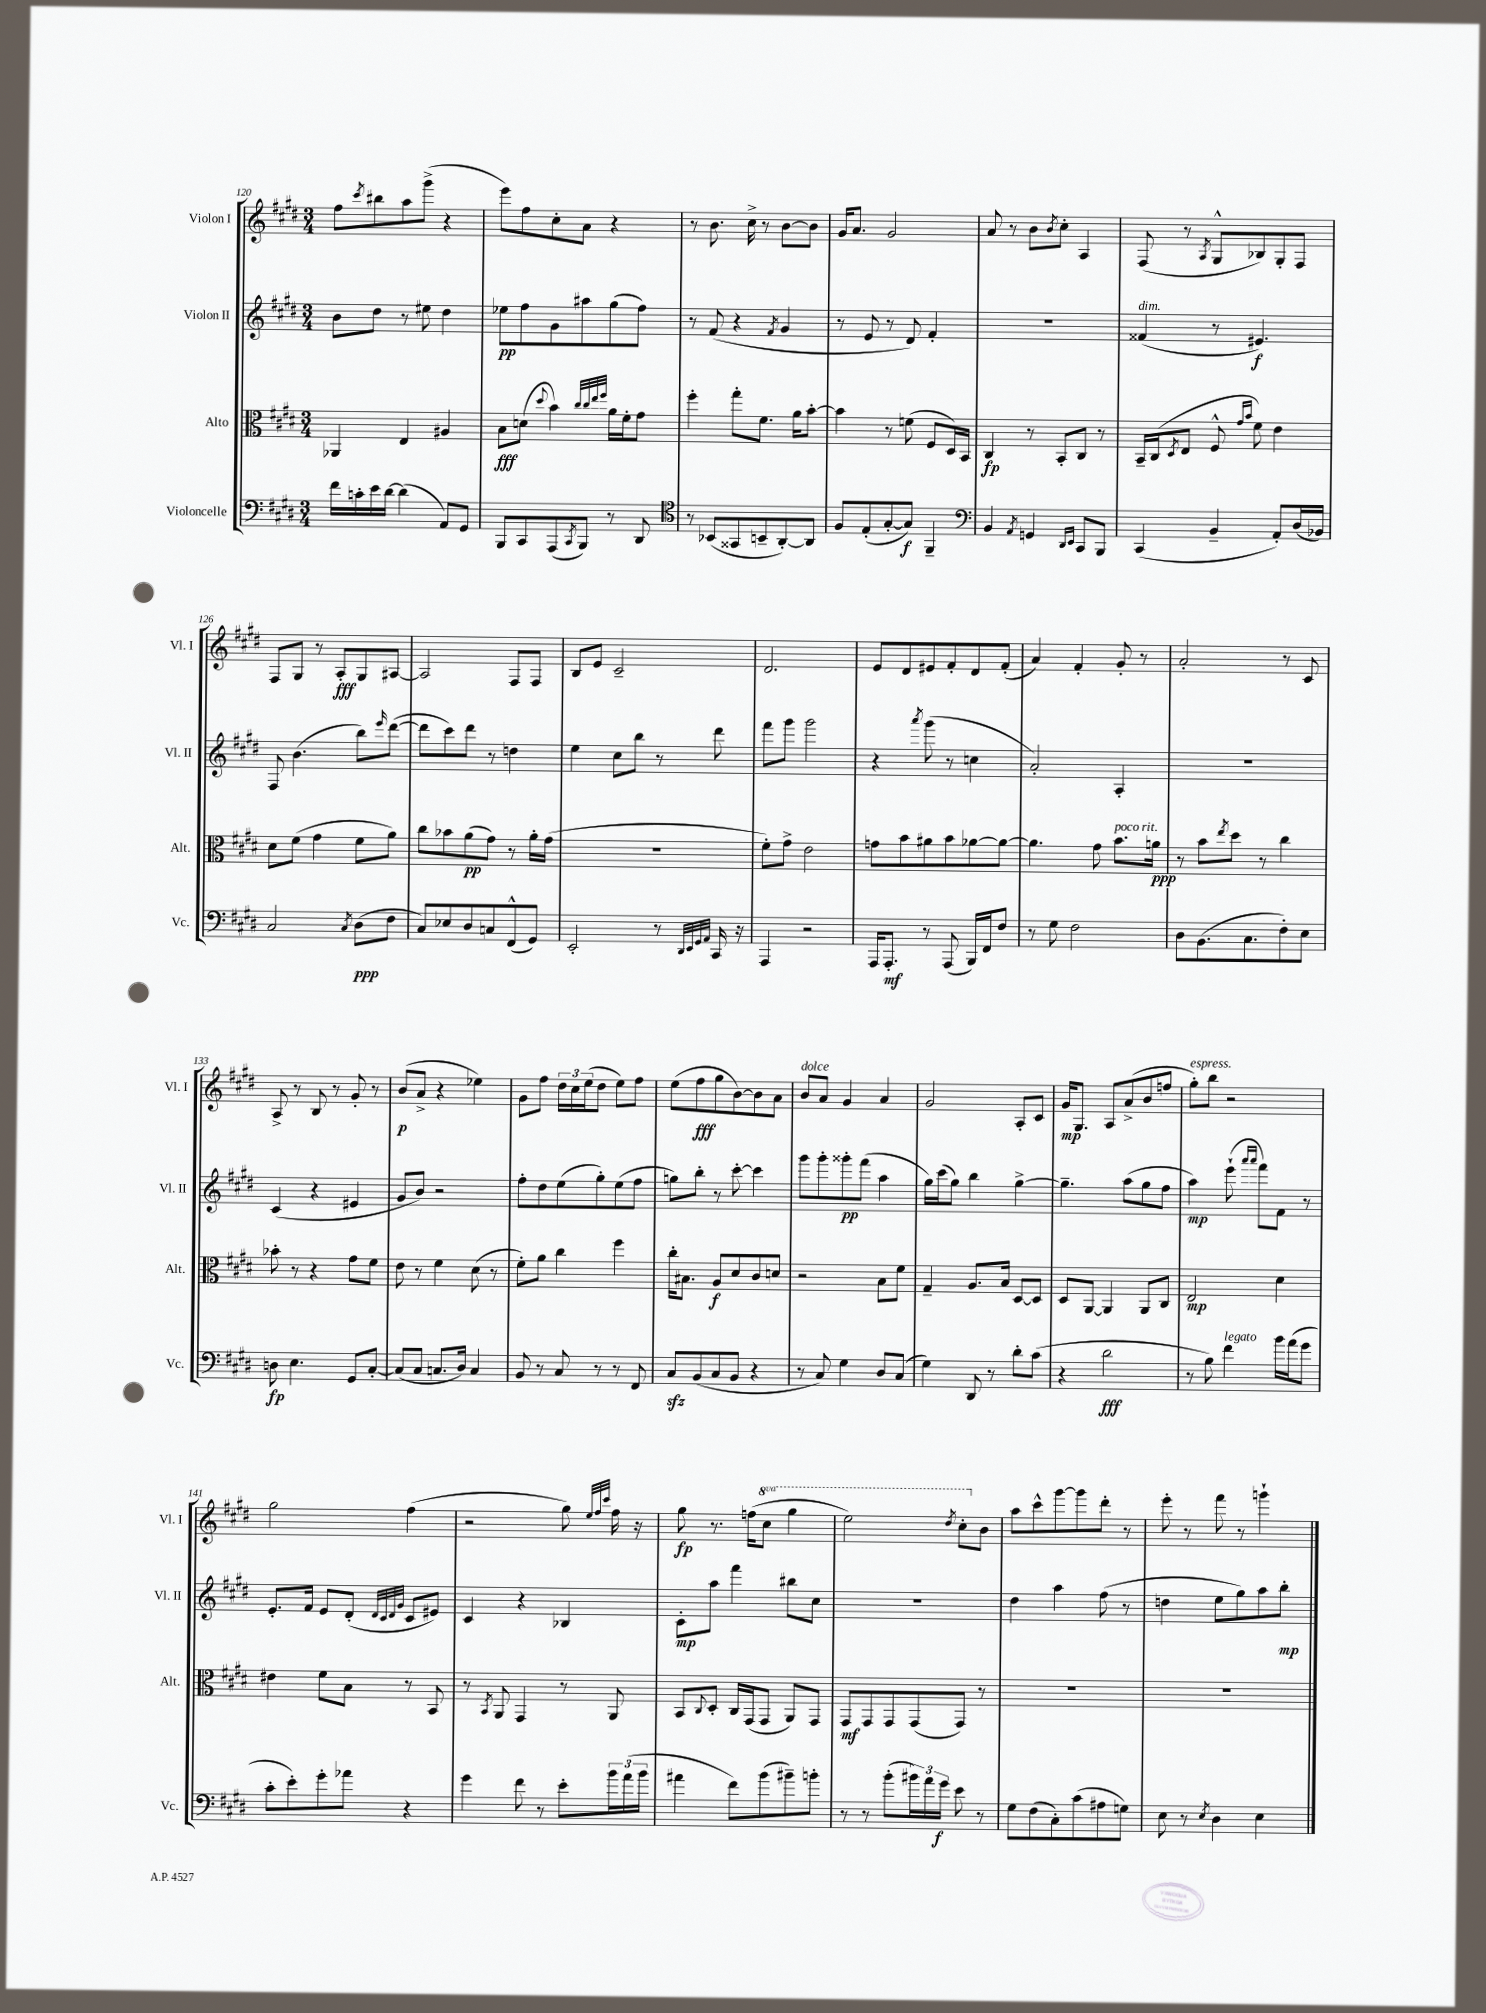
<<
\new StaffGroup <<
\new Staff = "s0" \with { instrumentName = "Violon I" shortInstrumentName = "Vl. I" } {
    \clef treble \key e \major \numericTimeSignature \time 3/4 \set Staff.ottavationMarkups = #ottavation-simple-ordinals
    fis''8 \acciaccatura { cis'''8 } bis''8 a''8 gis'''8->( r4 |
    e'''8) fis''8 cis''8-. a'8 r4 |
    r8 b'8. cis''16-> r8 b'8~ b'8 |
    gis'16 a'8. gis'2 |
    a'8 r8 b'8 \acciaccatura { b'8 } cis''8-. a4 |
    fis8( r8 \acciaccatura { a8 } gis8-^ bes8) gis8-. fis8 |
    fis8 gis8 r8 a8-.\fff gis8 ais8~ |
    ais2 fis8 fis8 |
    b8 e'8 cis'2-- |
    dis'2. |
    e'8 dis'8 eis'8 fis'8-. dis'8 fis'8-.( |
    a'4) fis'4-. gis'8-. r8 |
    a'2-. r8 cis'8 |
    a8-> r8 b8 r8 gis'8-. r8 |
    b'8\p( a'8-> r4 ees''4) |
    gis'8 fis''8 \tuplet 3/2 { dis''16 cis''16 e''16( } dis''8 e''8) fis''8 |
    e''8( fis''8\fff gis''8 b'8~) b'8 a'8 |
    b'8^\markup { \italic "dolce" } a'8 gis'4 a'4 |
    gis'2 a8-. cis'8 |
    gis'16\mp gis8. a8 a'8->( b'8 f''8 |
    gis''8-.^\markup { \italic "espress." }) b''8 r2 |
    gis''2 fis''4( |
    r2 gis''8) \grace { e''32 fis''32 cis'''32 } fis''16 r16 |
    gis''8\fp r8. f''16( \ottava #1 cis'''8 gis'''4 |
    e'''2) \acciaccatura { dis'''8 } cis'''8-. \ottava #0 b'8 |
    a''8 cis'''8-^ gis'''8~ gis'''8 dis'''8-. r8 |
    e'''8-. r8 fis'''8 r8 g'''4-! \bar "|." |
}
\new Staff = "s1" \with { instrumentName = "Violon II" shortInstrumentName = "Vl. II" } {
    \clef treble \key e \major \numericTimeSignature \time 3/4
    b'8 dis''8 r8 eis''8 dis''4 |
    ees''8\pp fis''8 gis'8 ais''8 gis''8( fis''8) |
    r8 fis'8( r4 \acciaccatura { fis'8 } gis'4 |
    r8 e'8 r8 dis'8) fis'4-. |
    R2. |
    fisis'4^\markup { \italic "dim." }( r8 eis'4.\f) |
    fis8 b'4.( b''8) \grace { e'''16 } dis'''8~( |
    dis'''8 cis'''8) dis'''8 r8 d''4 |
    e''4 cis''8 b''8 r8 dis'''8 |
    fis'''8 gis'''8 gis'''2 |
    r4 \acciaccatura { a'''8 } gis'''8( r8 c''4 |
    a'2-.) a4-. |
    R2. |
    cis'4( r4 eis'4 |
    gis'8 b'8) r2 |
    fis''8-. dis''8 e''8( gis''8-.) e''8( fis''8 |
    g''8) b''8-. r8 cis'''8~-. cis'''4 |
    gis'''8 gis'''8-. gisis'''8-.\pp fis'''8( a''4 |
    gis''16) cis'''16( gis''8) b''4 gis''4~-> |
    gis''4.-- a''8( gis''8 fis''8 |
    a''4\mp) e'''8-!( \grace { a'''16 a'''16 } fis'''8) fis'8 r8 |
    e'8.-. fis'16 e'8 dis'8-.( \grace { dis'32 cis'32 dis'32 gis'32 } cis'8 eis'8) |
    cis'4 r4 bes4 |
    cis'8-.\mp a''8 fis'''4 bis''8 cis''8 |
    R2. |
    dis''4 a''4 fis''8( r8 |
    d''4 e''8 gis''8) a''8 b''8-.\mp \bar "|." |
}
\new Staff = "s2" \with { instrumentName = "Alto" shortInstrumentName = "Alt." } {
    \clef alto \key e \major \numericTimeSignature \time 3/4
    aes,4 e4 ais4 |
    b8\fff d'8( \appoggiatura { dis''8 } b'4) \grace { cis''32 cis''32 e''32 fis''32 } a'16 fis'16-. gis'8 |
    fis''4-. gis''8-. fis'8. a'16 b'8~-. |
    b'4 r8 f'8( fis8 dis16) b,16 |
    cis4\fp r8 b,8-. cis8 r8 |
    b,16-- cis16( \acciaccatura { dis8 } e8 fis8-^ \grace { gis'16 b'16 } fis'8) e'4 |
    dis'8 fis'8( gis'4 fis'8 a'8) |
    cis''8 bes'8 a'8\pp( gis'8) r8 a'16-. gis'16( |
    R2. |
    fis'8-.) gis'8-> e'2 |
    g'8 b'8 ais'8 b'8 aes'8~ aes'8~ |
    aes'4. gis'8 b'8.^\markup { \italic "poco rit." } a'16\ppp |
    r8 b'8 \acciaccatura { e''8 } dis''8 r8 cis''4 |
    bes'8-. r8 r4 gis'8 fis'8 |
    e'8 r8 fis'4 dis'8( r8 |
    fis'8-.) a'8 cis''4 fis''4 |
    cis''16-. bis8. a8\f dis'8 cis'8 d'8 |
    r2 b8 fis'8 |
    gis4-- a8. b16 dis8~ dis8 |
    dis8 a,8~ a,4 a,8 cis8 |
    e2\mp dis'4 |
    eis'4 fis'8 b8 r8 b,8 |
    r8 \acciaccatura { b,8 } a,8 gis,4 r8 a,8 |
    b,8 \appoggiatura { cis8 } dis8-. cis16 gis,16( gis,8 a,8) gis,8 |
    gis,8\mf gis,8 gis,8 gis,8( gis,8) r8 |
    R2. |
    R2. \bar "|." |
}
\new Staff = "s3" \with { instrumentName = "Violoncelle" shortInstrumentName = "Vc." } {
    \clef bass \key e \major \numericTimeSignature \time 3/4
    fis'16 c'16-. e'16 dis'16~ dis'4( a,8) gis,8 |
    b,,8 cis,8 a,,8( \acciaccatura { cis,8 } b,,8) r8 dis,8 |
    \clef tenor r8 bes,8( gisis,8 b,8-- a,8~-.) a,8 |
    fis8 e8-.( gis8~-. gis8\f) fis,4-- |
    \clef bass b,4 \acciaccatura { a,8 } g,4 \grace { dis,16 e,16 } cis,8 b,,8 |
    cis,4( b,4-- a,8-.) dis16( bes,16) |
    cis2 \acciaccatura { cis8 } dis8\ppp( fis8 |
    cis8) ees8 dis8 c8 fis,8-^( gis,8) |
    e,2-. r8 \grace { dis,32 e,32 gis,32 a,32 } cis,16 r16 |
    a,,4 r2 |
    a,,16 a,,8.-.\mf r8 a,,8( b,,16) fis,16 fis8 |
    r8 gis8 fis2 |
    dis8 b,8.( cis8. fis8-.) e8 |
    d8\fp e4. gis,8 cis8~-. |
    cis8( cis8 c8. dis16) c4 |
    b,8 r8 cis8 r8 r8 fis,8 |
    cis8\sfz b,8( cis8 b,8 r4 |
    r8 cis8) gis4 dis8 cis8( |
    gis4) dis,8 r8 dis'8-. cis'8( |
    r4 dis'2\fff |
    r8 b8) fis'4^\markup { \italic "legato" } b'16 a'16( gis'8 |
    cis'8-. e'8-.) gis'8-. aes'8 r4 |
    gis'4 fis'8 r8 e'8-. \tuplet 3/2 { b'16 a'16( b'16 } |
    ais'4 fis'8) b'8( bis'8--) b'8-. |
    r8 r8 b'8-.( \tuplet 3/2 { bis'16) a'16 gis'16\f } e'8 r8 |
    gis8 fis8( cis8-.) cis'8( ais8 g8) |
    e8 r8 \acciaccatura { e8 } dis4 e4 \bar "|." |
}
>>
>>
\layout { \context { \Score currentBarNumber = #120 } }
